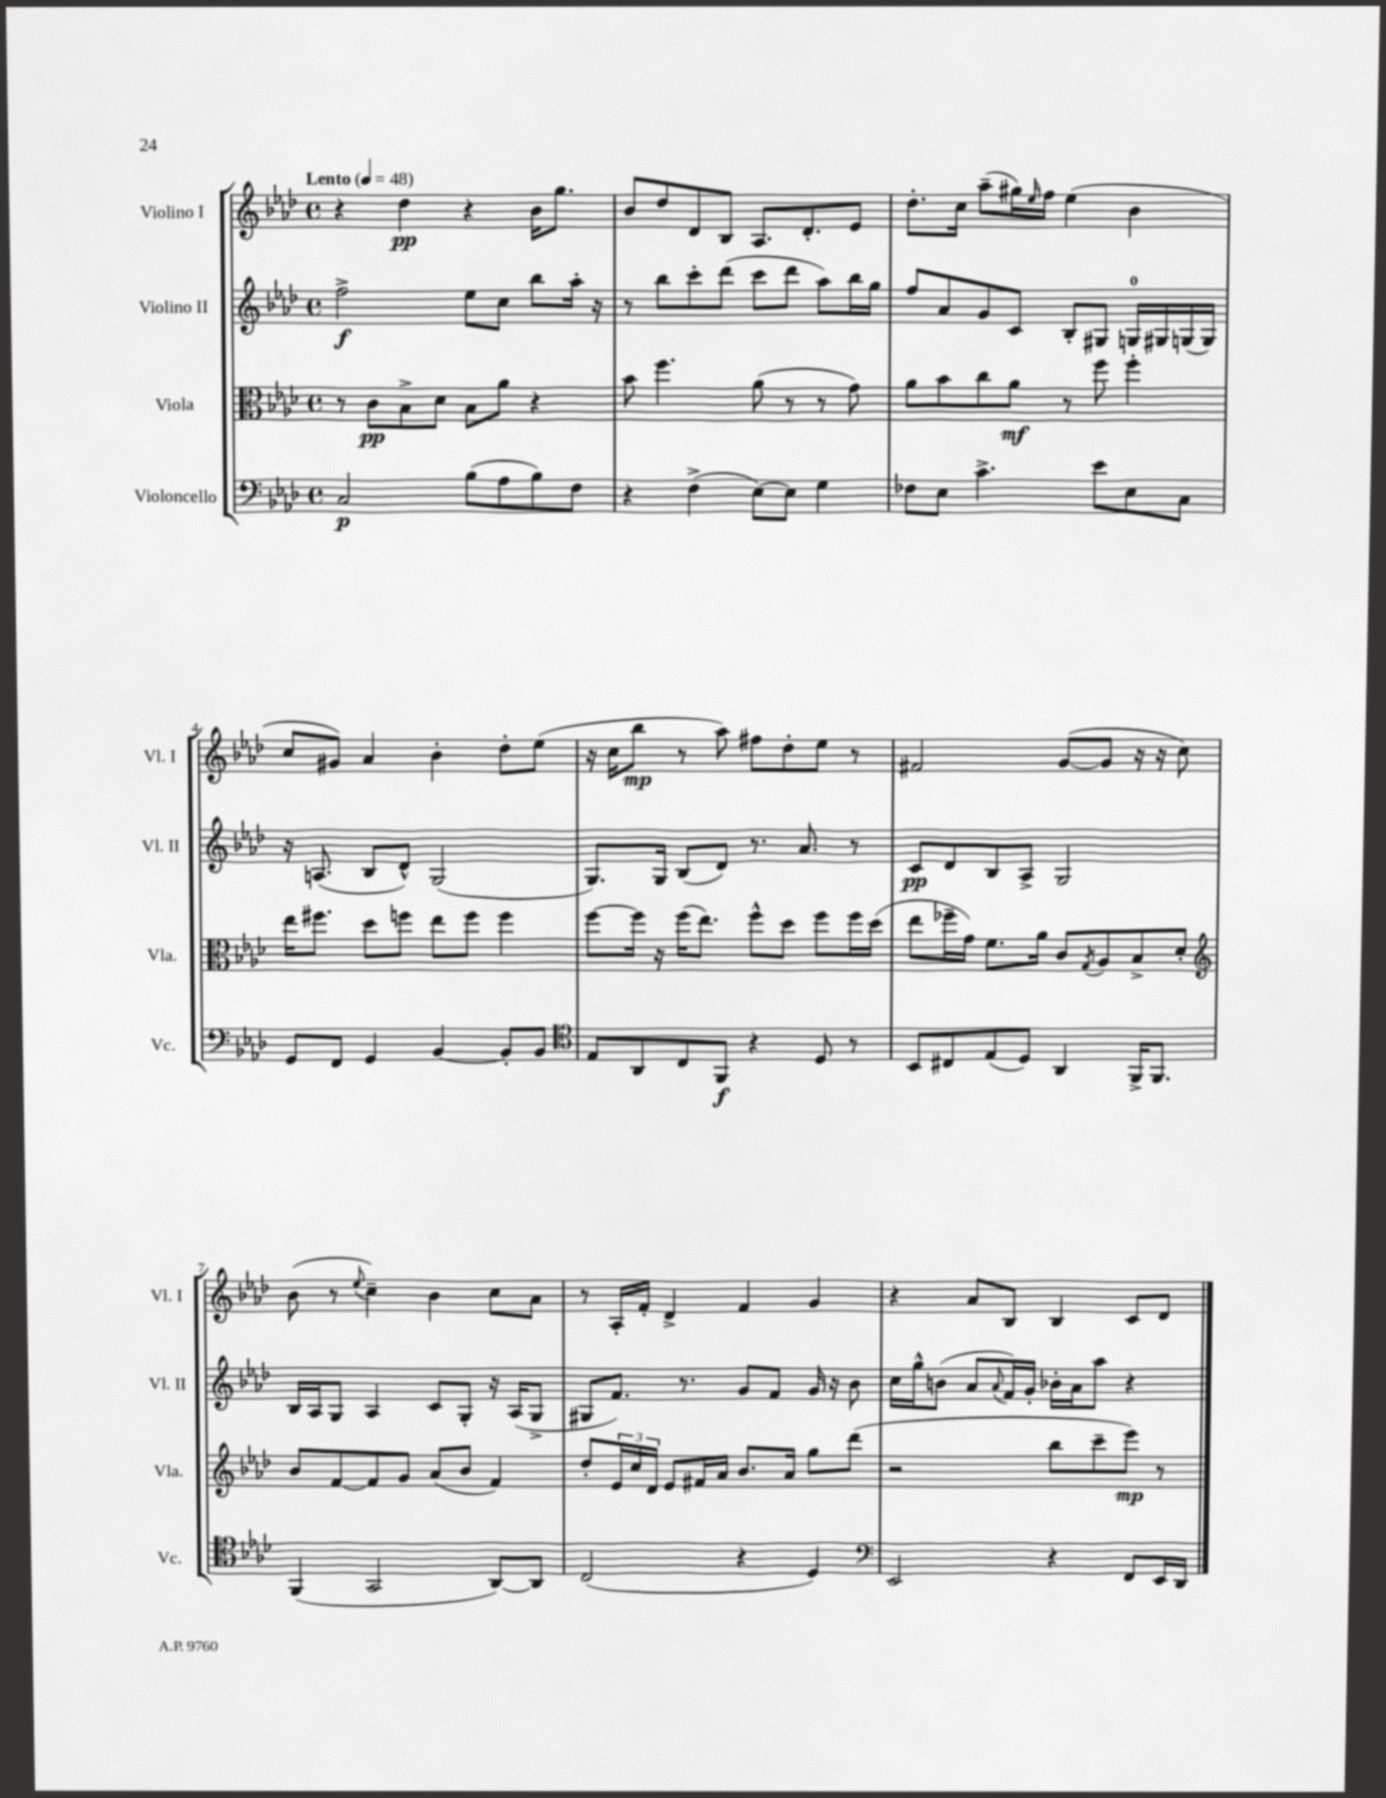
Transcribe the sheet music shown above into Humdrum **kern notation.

**kern	**dynam	**kern	**dynam	**kern	**dynam	**kern	**dynam
*part4	*part4	*part3	*part3	*part2	*part2	*part1	*part1
*staff4	*staff4	*staff3	*staff3	*staff2	*staff2	*staff1	*staff1
*I"Violoncello	*	*I"Viola	*	*I"Violino II	*	*I"Violino I	*
*I'Vc.	*	*I'Vla.	*	*I'Vl. II	*	*I'Vl. I	*
*clefF4	*	*clefC3	*	*clefG2	*	*clefG2	*
*k[b-e-a-d-]	*	*k[b-e-a-d-]	*	*k[b-e-a-d-]	*	*k[b-e-a-d-]	*
*M4/4	*	*M4/4	*	*M4/4	*	*M4/4	*
*met(c)	*	*met(c)	*	*met(c)	*	*met(c)	*
*MM48	*	*MM48	*	*MM48	*	*MM48	*
=1	=1	=1	=1	=1	=1	=1	=1
!	!	!	!	!	!	!LO:TX:a:B:t=Lento	!
2C/	p	8r	.	2ff^\	f	4r	.
.	.	8c\L	pp	.	.	.	.
.	.	8B-^\	.	.	.	4dd-\	pp
.	.	8d-\J	.	.	.	.	.
(8B-\L	.	8B-\L	.	8ee-\L	.	4r	.
8A-\	.	8a-\J	.	8cc\J	.	.	.
8B-\)	.	4r	.	8bb-\L	.	16b-\KL	.
.	.	.	.	.	.	8.gg\J	.
8F\J	.	.	.	16aa-'\Jk	.	.	.
.	.	.	.	16r	.	.	.
=2	=2	=2	=2	=2	=2	=2	=2
4r	.	8b-\	.	8r	.	8b-/L	.
.	.	4.ff\	.	8bb-\L	.	8dd-/	.
(4F^\	.	.	.	8ccc'\	.	8d-/	.
.	.	.	.	(8ddd-\J	.	8B-/J	.
[8E-\L)	.	(8a-\	.	8ccc\L	.	8.A-/L	.
8E-\J]	.	8r	.	8ddd-\J	.	.	.
.	.	.	.	.	.	8.d-'/	.
4G\	.	8r	.	8aa-\L)	.	.	.
.	.	8g\)	.	16bb-\L	.	8e-/J	.
.	.	.	.	16gg\JJ	.	.	.
=3	=3	=3	=3	=3	=3	=3	=3
8F-X\L	.	8a-\L	.	8ff/L	.	8.dd-'\L	.
8E-\J	.	8b-\	.	8a-/	.	.	.
.	.	.	.	.	.	16cc\Jk	.
4.c^\	.	8cc\	.	8g/	.	(8aa-~\L	.
.	.	8a-\J	mf	8c/J	.	16gg#X\L)	.
.	.	.	.	.	.	16qqee-/	.
.	.	.	.	.	.	16ff\JJ	.
.	.	8r	.	8B-'/L	.	(4ee-\	.
8e-\L	.	8ff\	.	8G#X/J	.	.	.
8E-\	.	4ff'\	.	16Gn/LL	.	4b-\	.
.	.	.	.	16G#X/	.	.	.
8C\J	.	.	.	(16Gn/	.	.	.
.	.	.	.	16G/JJ)	.	.	.
!!LO:LB:g=z
=4	=4	=4	=4	=4	=4	=4	=4
8GG/L	.	16ee-\KL	.	16r	.	8cc/L	.
.	.	8.ff#X\J	.	(8.An/	.	.	.
8FF/J	.	.	.	.	.	8g#X/J)	.
4GG/	.	8dd-\L	.	8B-/L	.	4a-/	.
.	.	8ffn\J	.	8d-^^/J)	.	.	.
[4BB-/	.	8ee-\L	.	(2G/	.	4b-'\	.
.	.	8ff\J	.	.	.	.	.
8BB-'/L]	.	4ff\	.	.	.	8dd-'\L	.
8BB-/J	.	.	.	.	.	(8ee-\J	.
=5	=5	=5	=5	=5	=5	=5	=5
*clefC4	*	*	*	*	*	*	*
8E-/L	.	[8ff\L	.	8.G/L)	.	16r	.
.	.	.	.	.	.	16cc\KL	.
8AA-/	.	16ff\Jk]	.	.	.	8bb-\J	mp
.	.	16r	.	16G/Jk	.	.	.
8C/	.	(16ff\KL	.	(8B-/L	.	8r	.
.	.	8.ee-\J)	.	.	.	.	.
8FF/J	f	.	.	8d-/J)	.	8aa-\)	.
4r	.	8ff^^\L	.	8.r	.	8ff#X\L	.
.	.	8dd-\J	.	.	.	8dd-'\	.
.	.	.	.	8.a-/	.	.	.
8D-/	.	8ff\L	.	.	.	8ee-\J	.
8r	.	16ff\L	.	8r	.	8r	.
.	.	(16dd-\JJ	.	.	.	.	.
=6	=6	=6	=6	=6	=6	=6	=6
8BB-/L	.	8ee-\L	.	8c/L	pp	2f#X/	.
8C#X/	.	16ff-X~\L	.	8d-/	.	.	.
.	.	16g\JJ)	.	.	.	.	.
(8E-/	.	8.f\L	.	8B-/	.	.	.
8D-/J)	.	.	.	8A-^/J	.	.	.
.	.	16a-\Jk	.	.	.	.	.
4AA-/	.	8c/L	.	2G/	.	([8g/L	.
.	.	8qG/	.	.	.	.	.
.	.	8A-/	.	.	.	8g/J]	.
16FF^/KL	.	8B-^/	.	.	.	16r	.
8.FF/J	.	.	.	.	.	16r	.
.	.	8d-'/J	.	.	.	8cc\)	.
!!LO:LB:g=z
=7	=7	=7	=7	=7	=7	=7	=7
*	*	*clefG2	*	*	*	*	*
(4FF/	.	8b-/L	.	16B-/LL	.	(8b-\	.
.	.	.	.	16A-/J	.	.	.
.	.	[8f/	.	8G/J	.	8r	.
.	.	.	.	.	.	8qqee-/	.
2GG/	.	8f/]	.	4A-/	.	4cc~\)	.
.	.	8g/J	.	.	.	.	.
.	.	(8a-/L	.	8c/L	.	4b-\	.
.	.	8b-/J	.	8G'/J	.	.	.
[8AA-/L)	.	4f/)	.	16r	.	8cc\L	.
.	.	.	.	(16A-/KL	.	.	.
8AA-/J]	.	.	.	8G^/J	.	8a-\J	.
=8	=8	=8	=8	=8	=8	=8	=8
(2C/	.	8dd-'/L	.	8G#X/L	.	8r	.
.	.	24e-/L	.	8.f/J)	.	16A-'/LL	.
.	.	24cc/	.	.	.	.	.
.	.	.	.	.	.	16f'/JJ	.
.	.	24d-/JJ	.	.	.	.	.
.	.	8e-/L	.	.	.	4d-^/	.
.	.	.	.	8.r	.	.	.
.	.	16f#X/L	.	.	.	.	.
.	.	16a-/JJ	.	.	.	.	.
4r	.	8.b-/L	.	8g/L	.	4f/	.
.	.	.	.	8f/J	.	.	.
.	.	16a-/Jk	.	.	.	.	.
4D-/)	.	8gg\L	.	16g/	.	4g/	.
.	.	.	.	16r	.	.	.
.	.	(8ddd-\J	.	8b-\	.	.	.
=9	=9	=9	=9	=9	=9	=9	=9
*clefF4	*	*	*	*	*	*	*
2EE-/	.	2r	.	16cc\LL	.	4r	.
.	.	.	.	16gg^^\J	.	.	.
.	.	.	.	(8bn\J	.	.	.
.	.	.	.	8a-/L	.	8a-/L	.
.	.	.	.	8qqa-/	.	.	.
.	.	.	.	16f/L)	.	8B-/J	.
.	.	.	.	16g'/JJ	.	.	.
4r	.	8bb-\L	.	16b-X'\LL	.	4B-/	.
.	.	.	.	16a-\J	.	.	.
.	.	8ccc~\	.	8aa-\J	.	.	.
8FF/L	.	8eee-\J)	mp	4r	.	8c/L	.
16EE-/L	.	8r	.	.	.	8d-/J	.
16DD-/JJ	.	.	.	.	.	.	.
==	==	==	==	==	==	==	==
*-	*-	*-	*-	*-	*-	*-	*-
